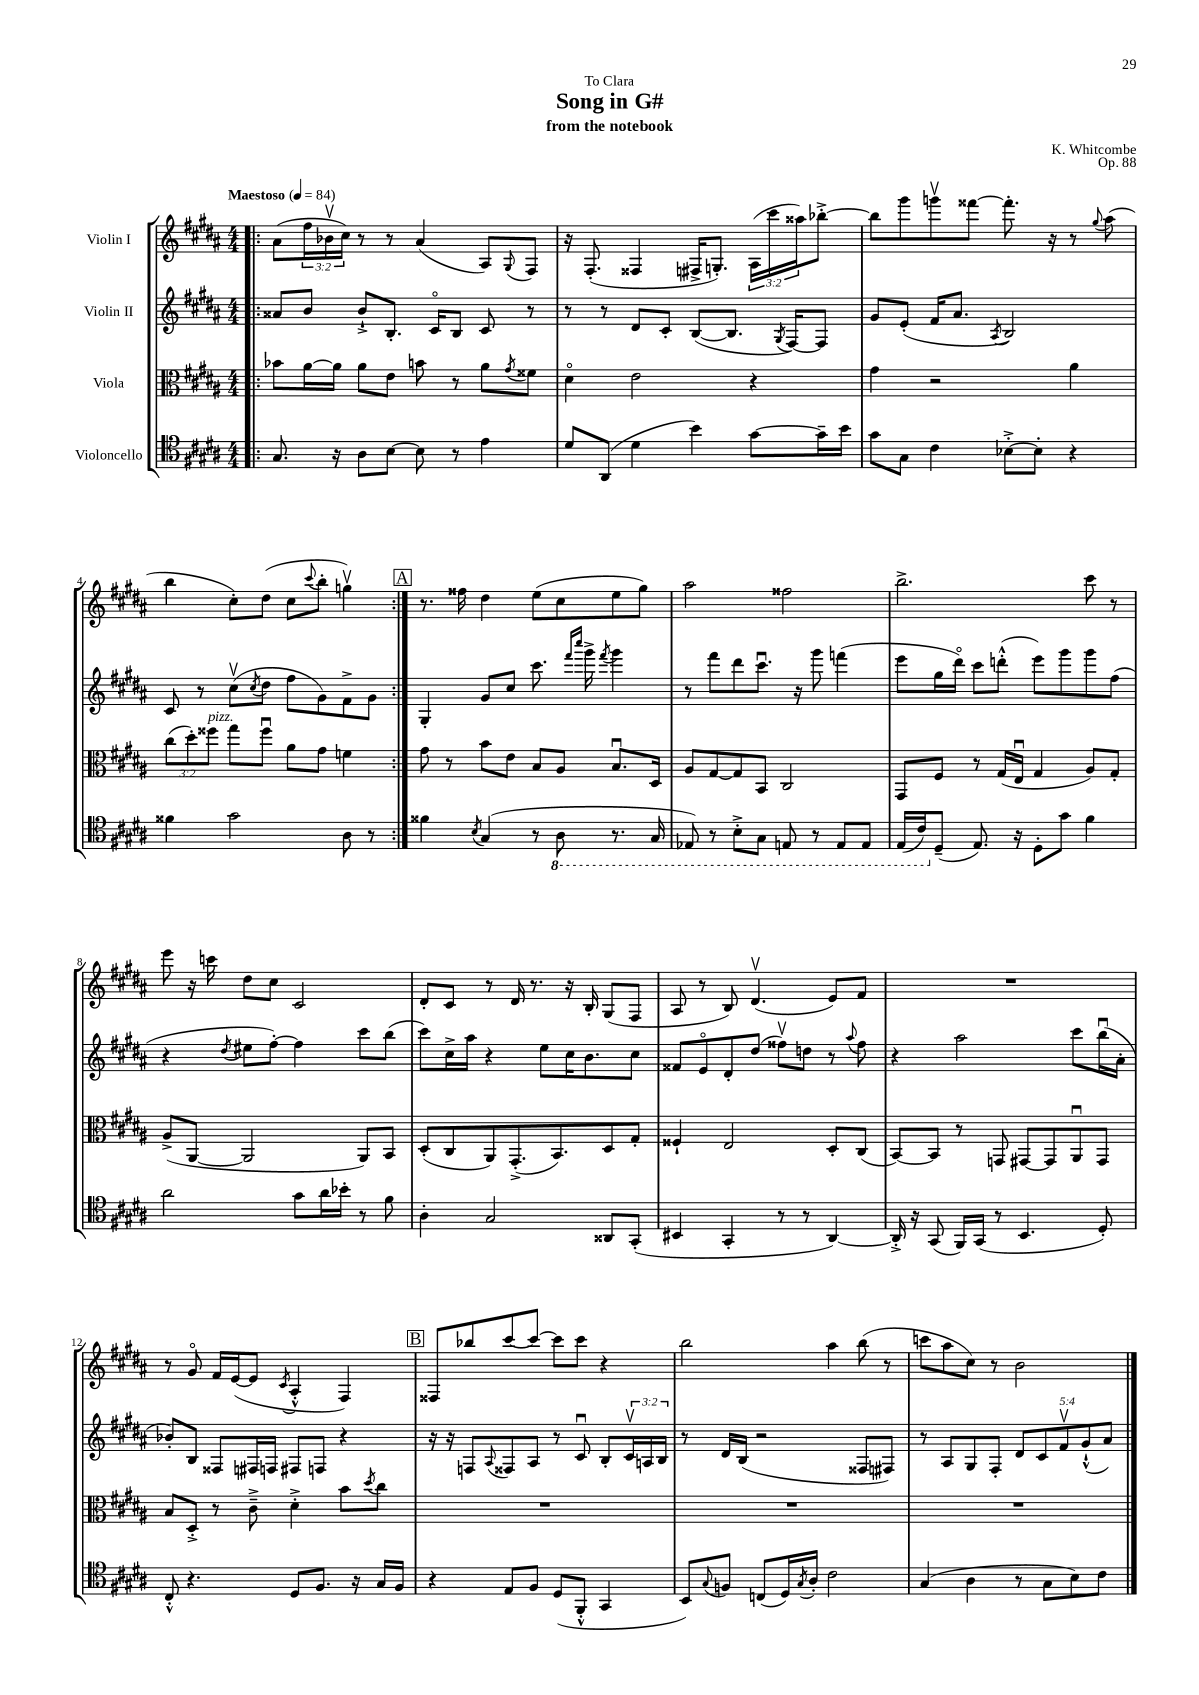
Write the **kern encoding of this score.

**kern	**kern	**kern	**kern
*part4	*part3	*part2	*part1
*staff4	*staff3	*staff2	*staff1
*I"Violoncello	*I"Viola	*I"Violin II	*I"Violin I
*clefC4	*clefC3	*clefG2	*clefG2
*k[f#c#g#d#a#]	*k[f#c#g#d#a#]	*k[f#c#g#d#a#]	*k[f#c#g#d#a#]
*M4/4	*M4/4	*M4/4	*M4/4
*MM84	*MM84	*MM84	*MM84
=1!|:	=1!|:	=1!|:	=1!|:
!	!	!	!LO:TX:a:B:t=Maestoso
8.G#/	8b-X\L	8a##X/L	(8a#\L
.	[16a#\L	8b/J	24ff#\L
.	.	.	24b-Xv\
16r	16a#\JJ]	.	.
.	.	.	24cc#\JJ)
8A#\L	8a#\L	8b`^/L	8r
[8B\J	8e\J	8.B'/J	8r
8B\]	8bn\	.	(4a#/
.	.	16c#/KL	.
8r	8r	8B/J	.
4e\	8a#\L	8c#/	8A#/L)
.	8qg#/	.	8qqG#/
.	8f##X\J	8r	8F#/J
=2	=2	=2	=2
8d#/L	4d#\	8r	16r
.	.	.	(8.F#'/
(8AA#/J	.	8r	.
4d#\	2e\	8d#/L	4F##X/
.	.	8c#'/J	.
4b\)	.	([8B/L	16F#X^/KL
.	.	.	8.Gn'/J)
.	.	8.B/J]	.
[8g#\L	4r	.	(24A#\LL
.	.	.	24ccc#\
.	.	8qG#/	.
.	.	[16F#/KL)	.
.	.	.	24aa##X\J)
16g#~\L]	.	8F#/J]	[8bb-X'^\J
16b\JJ	.	.	.
=3	=3	=3	=3
8g#\L	4g#\	8g#/L	8bb-\L]
8G#\J	.	(8e'/J	8ggg#\
4c#\	2r	16f#/KL	8gggnv\
.	.	8.a#/J	.
.	.	.	[8fff##X\J
.	.	8qA#/	.
[8B-X'^\L	.	2B/)	8.fff##'\]
8B-'\J]	.	.	.
.	.	.	16r
4r	4a#\	.	8r
.	.	.	8qqgg#/
.	.	.	(8aa#\
!!LO:LB:g=z
=4	=4	=4	=4
4f##X\	(12cc#\L	8c#/	4bb\
.	12dd#'\)	.	.
.	.	8r	.
!	!LO:TX:a:i:t=pizz.	!	!
.	12ff##X\J	.	.
2g#\	8gg#\L	(8cc#v\L	8cc#'\L)
.	.	8qcc#/	.
.	8ff##u\J	8dd#\J	(8dd#\J
.	8a#\L	8ff#\L	8cc#\L
.	.	.	8qqccc#/
.	8g#\J	8g#\)	8bb'\J
8A#\	4fn\	8f#^\	4ggnv\)
8r	.	8g#\J	.
!!LO:REH:place=s1:t=A
=5:|!	=5:|!	=5:|!	=5:|!
4f##X\	8g#\	4G#'/	8.r
.	8r	.	.
.	.	.	16ff##X\
8qB/	.	.	.
(4G#/	8b\L	8g#/L	4dd#\
.	8e\J	8cc#/J	.
8r	8B/L	8.ccc#\	(8ee\L
*8ba	*	*	*
8AA#\	8A#/J	.	8cc#\
.	.	16qqfff#/LL	.
.	.	16qqcccc#/JJ	.
.	.	16ggg#^\	.
.	.	8qfff#/	.
8.r	8.Bu/L	4ggg#\	8ee\
.	.	.	8gg#\J)
16GG#/	16D#/Jk	.	.
=6	=6	=6	=6
8EE-X/)	8A#/L	8r	2aa#\
8r	[8G#/	8fff#\L	.
8BB'^\L	8G#/]	8ddd#\	.
8GG#\J	8BB/J	8.ccc#u\J	.
8EEn/	2C#/	.	2ff##X\
.	.	16r	.
8r	.	8ggg#\	.
8EE/L	.	(4fffn\	.
8EE/J	.	.	.
=7	=7	=7	=7
(16EE/LL	8GG#/L	8eee\L	2.bb^\
16C#/J)	.	.	.
*X8ba	*	*	*
(8D#~/J	8F#/J	16gg#\L	.
.	.	16ddd#\JJ)	.
8.E/)	8r	8ccc#\L	.
.	(16G#/LL	(8dddn'^^\J	.
16r	16Eu/JJ	.	.
8D#'\L	4G#/	8eee\L)	.
8g#\J	.	8ggg#\	.
4f#\	8A#/L)	8ggg#\	8ccc#\
.	8G#'/J	(8ff#\J	8r
!!LO:LB:g=z
=8	=8	=8	=8
2a#\	(8A#^/L	4r	8eee\
.	[8AA#/J	.	16r
.	.	.	16cccn\
.	.	8qdd#/	.
.	2AA#/]	8ee#X\L	8dd#\L
.	.	[8ff#'\J)	8cc#\J
8g#\L	.	4ff#\]	2c#/
16a#\L	.	.	.
16b-X'\JJ	.	.	.
8r	8AA#/L)	8ccc#\L	.
8f#\	8BB/J	(8bb\J	.
=9	=9	=9	=9
4A#'\	(8D#'/L	8ccc#\L)	8d#'/L
.	8C#/	16cc#^\L	8c#/J
.	.	16aa#\JJ	.
2G#/	8AA#/)	4r	8r
.	(8.GG#'^/	.	16d#/
.	.	.	8.r
.	.	8ee\L	.
.	8.BB/)	.	.
.	.	16cc#\K	16r
.	.	8.b\	16B'/
8AA##X/L	8D#/	.	(8G#/L
(8GG#'/J	8G#'/J	8cc#\J	8F#/J
=10	=10	=10	=10
4BB#X/	4F##X`/	8f##X/L	8A#/
.	.	8e/	8r
4GG#'/	2E/	8d#'/	8B/)
.	.	(8dd#/J	(4.d#v/
8r	.	8ff##Xv\L)	.
8r	.	8ddn\J	.
[4AA#/)	8D#'/L	8r	8e/L)
.	.	8qqaa#/	.
.	(8C#/J	8ff##\	8f#/J
=11	=11	=11	=11
16AA#'^/]	[8BB/L)	4r	1r
16r	.	.	.
(8GG#/	8BB/J]	.	.
16FF#/LL)	8r	2aa#\	.
(16GG#/JJ	.	.	.
8r	8GGn/	.	.
4.BB/	[8GG#X/L	.	.
.	8GG#/]	.	.
.	8AA#u/	8ccc#\L	.
8D#'/)	8GG#/J	(16bbu\L	.
.	.	16a#'\JJ	.
!!LO:LB:g=z
=12	=12	=12	=12
8C#'^^/	8B/L	8b-X'/L)	8r
4.r	8D#'^/J	8B/J	8g#/
.	8r	8F##X/L	16f#/LL
.	.	.	([16e/J
.	8c#~^\	16F#X/L	8e/J]
.	.	16Fn/JJ	.
.	.	.	8qc#/
8D#/L	4d#'^\	8F#X/L	4A#'^^/
8.F#/J	.	8Fn/J	.
.	8b\L	4r	4F#/)
16r	.	.	.
.	8qdd#/	.	.
16G#/LL	8cc#\J	.	.
16F#/JJ	.	.	.
!!LO:REH:place=s1:t=B
=13	=13	=13	=13
4r	1r	16r	8F##X/L
.	.	16r	.
.	.	8Fn/L	8bb-X/
.	.	8qqA#/	.
8E/L	.	8F##X/	[8ccc#/
8F#/J	.	8A#/J	8ccc#/J_
(8D#/L	.	8r	8ccc#\L]
8FF#'^^/J	.	8c#u/	8ccc#\J
4GG#/	.	8B'/L	4r
.	.	24c#v/L	.
.	.	24An/	.
.	.	24B/JJ	.
=14	=14	=14	=14
8BB/L)	1r	8r	2bb\
8qqG#/	.	.	.
8Fn/J	.	16d#/LL	.
.	.	(16B/JJ	.
(8Cn/L	.	2r	.
16D#/L)	.	.	.
8qG#/	.	.	.
16A#'/JJ	.	.	.
2c#\	.	.	4aa#\
.	.	8F##X/L	(8bb\
.	.	8F#X/J)	8r
=15	=15	=15	=15
(4G#/	1r	8r	8cccn\L
.	.	8A#/L	8aa#\
4A#\	.	8G#/	8cc#\J)
.	.	8F#'/J	8r
8r	.	10d#/L	2b\
.	.	10c#/	.
8G#\L	.	.	.
.	.	10f#v/	.
8B\)	.	.	.
.	.	(10g#`^^/	.
8c#\J	.	.	.
.	.	10a#/J)	.
==	==	==	==
*-	*-	*-	*-
